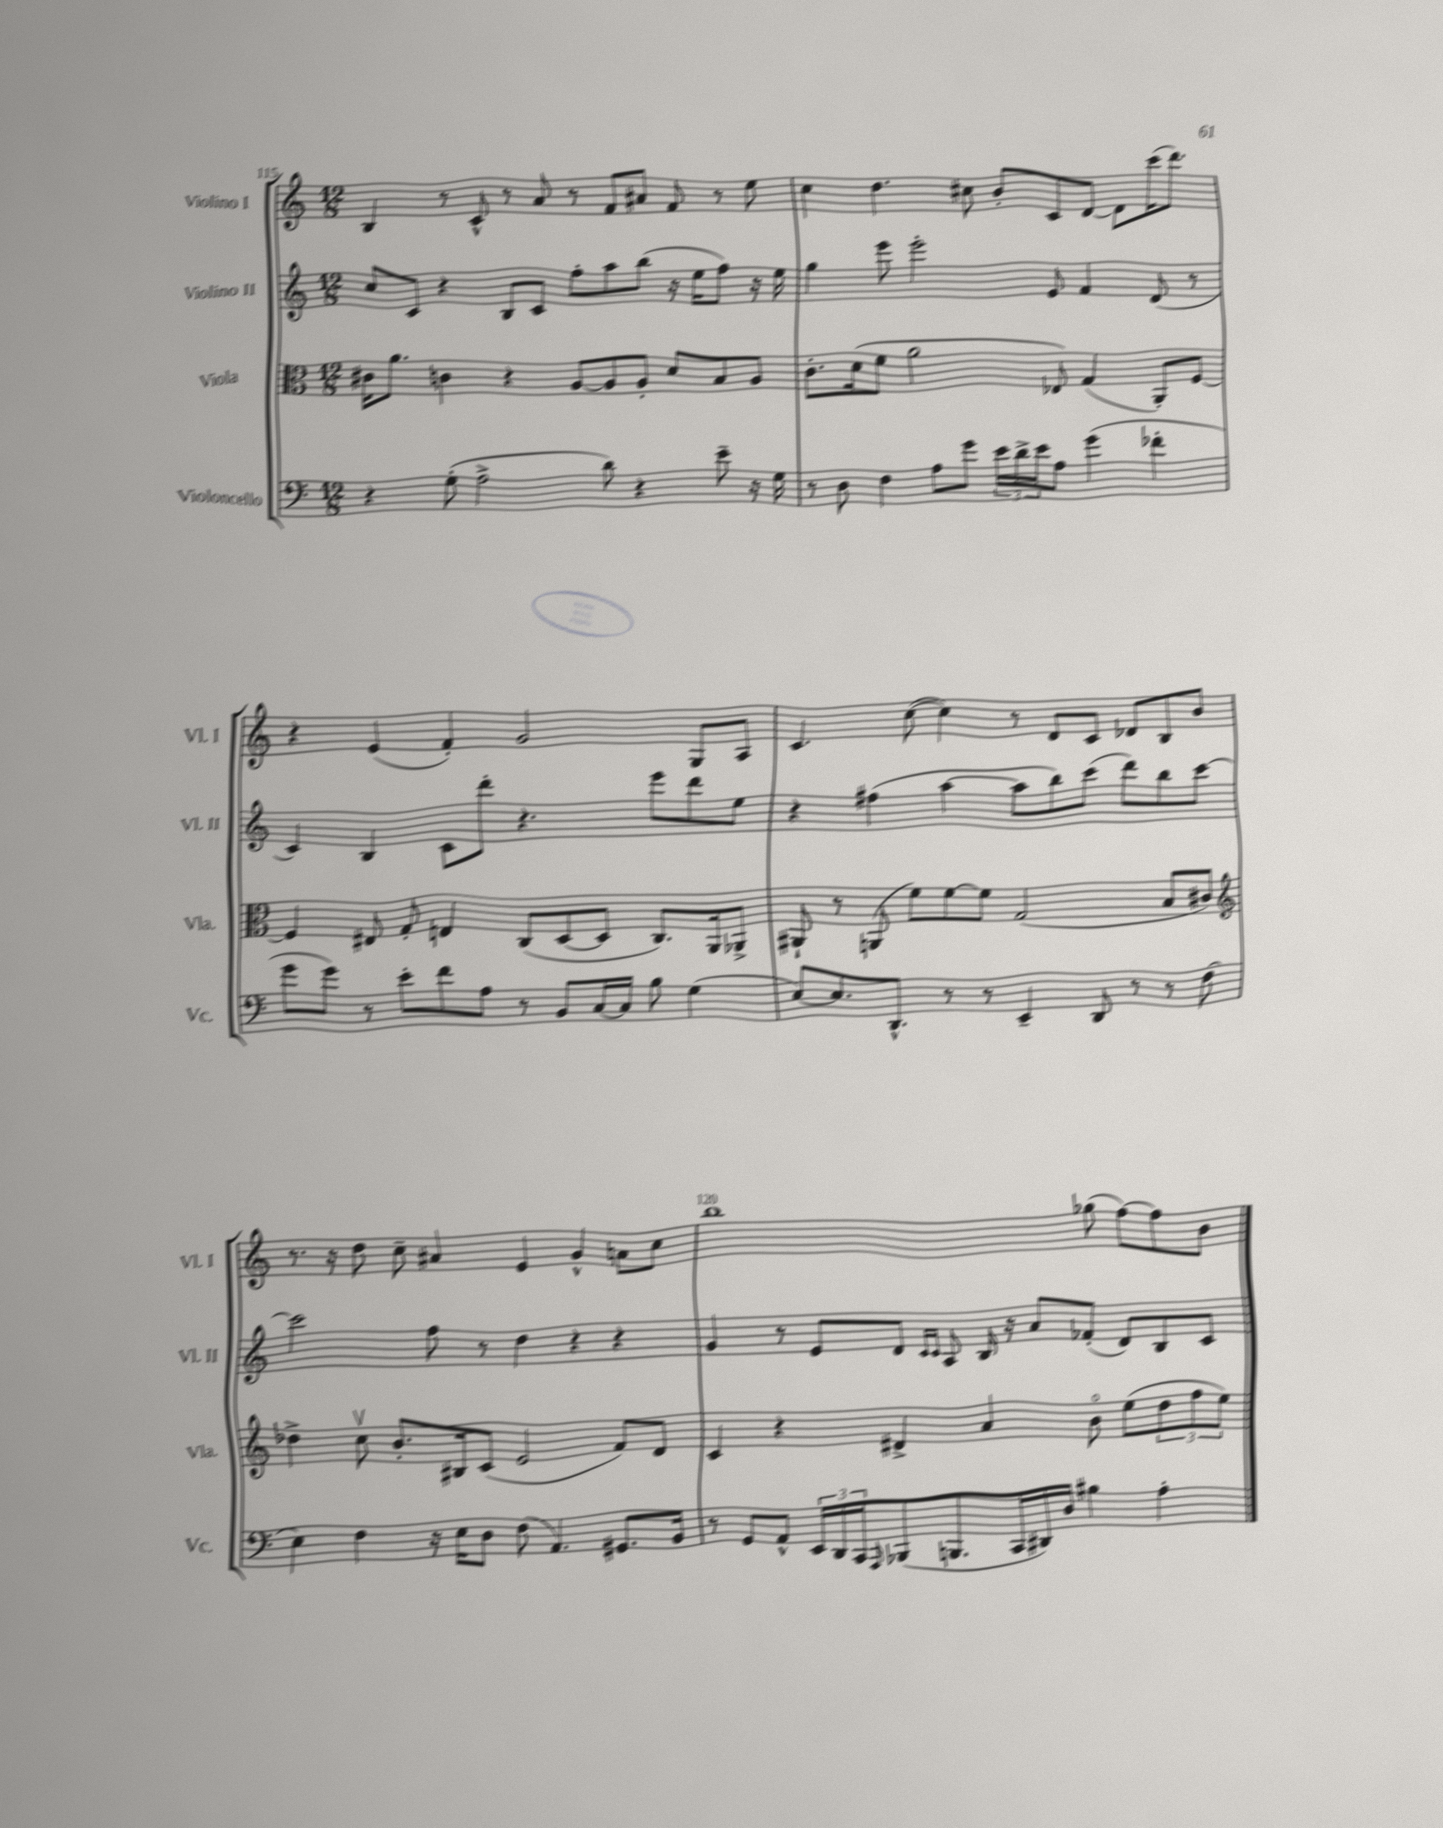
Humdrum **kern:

**kern	**kern	**kern	**kern
*staff4	*staff3	*staff2	*staff1
*clefF4	*clefC3	*clefG2	*clefG2
*k[]	*k[]	*k[]	*k[]
*M12/8	*M12/8	*M12/8	*M12/8
4r	16c#\LK	8cc/L	4B/
.	8.a\J	.	.
.	.	8c/J	.
(8G'\	4c\	4r	8r
2A^\	.	.	8c^^/
.	4r	8B/L	8r
.	.	8c/J	8a/
.	[8A/L	8ff'\L	8r
8d\)	8A/]	8aa\	8f/L
4r	8A'/J	(8bb\J	8a#/J
.	8d/L	16r	8f/
.	.	16ee\LK	.
8e~\	8B/	8ff\J)	8r
16r	8A/J	16r	8ee\
16G\	.	16ee\	.
=	=	=	=
8r	8.c'\L	4gg\	4cc\
8D\	.	.	.
.	(16d\k	.	.
4F\	8f\J	8eee\	4.dd\
.	2a\	2eee'\	.
8A\L	.	.	.
8g\J	.	.	8cc#\
24e\LL	.	.	8b'/L
24d^\	.	.	.
24e\J	.	.	.
8A\J	8E-/)	8e/	8c/
(4g\	(4G/	4f/	[8d/J
.	.	.	8d\]L
4f-'\	8AA'/L)	(8d/	(16ccc\K
.	.	.	8.ddd\J)
.	[8F/J	8r	.
=	=	=	=
8g\L	4F/]	4c/)	4r
8g\J)	.	.	.
8r	8E#/	4B/	(4e/
8e'\L	8G'/	.	.
8f\	4E/	8c\L	4f'/)
8A\J	.	8ddd'\J	.
8r	(8C/L	4.r	2g/
8BB/L	[8D/	.	.
[16C/L	8D/]J	.	.
16C/]JJ	.	.	.
8B\	8.C/L)	8eee\L	.
(4G\	.	8ddd\	8G/L
.	16AA/k	.	.
.	8AA-^/J	8ee\J	8A/J
=	=	=	=
[8E/L)	8AA#`/	4r	4.c/
8.E/]	8r	.	.
.	(8AA/	(4ff#\	.
8.DD^^/J	.	.	.
.	8f\L)	.	([8cc\
8r	[8f\	[4aa\	4cc\])
8r	8f\]J	.	.
4EE~/	(2G/	8aa\]L	8r
.	.	8bb\)	8d/L
8DD/	.	(8ccc\J	8c/J
8r	.	8ddd\L)	8d-/L
8r	8B/L	8bb\	8B/
(8F\	8c#/J)	[8ccc\J	8b/J
=	=	=	=
*	*clefG2	*	*
4E\)	4dd-^\	2ccc\]	8.r
.	.	.	16r
4F\	8ccv\	.	8dd\
.	8.b'/L	.	8cc~\
16r	.	8ff\	4a#/
16E\LK	16B#/k	.	.
8D\J	(8c/J	8r	.
(8F\	2e/	4dd\	4e/
4.AA/)	.	.	.
.	.	4r	4g^^/
8.GG#/L	8f/L)	4r	8a\L
.	8d/J	.	8cc\J
16BB/Jk	.	.	.
=	=	=	=
8r	4c/	4g/	1bb
8GG/L	.	.	.
8AA^^/J	4r	8r	.
24EE/LL	.	8e/L	.
24DD/	.	.	.
24CC/J	.	.	.
16qqAAA/	.	.	.
(8BBB-/	4d#^/	8d/J	.
.	.	16qqc/LL	.
.	.	16qqc/JJ	.
8.BBB/	.	8A/	.
.	4a/	16B/	.
16CC/L	.	16r	.
16DD#/)	.	8a/L	.
16D/JJ	.	.	.
4B#\	8bo\	(8f-'/J	(8gg-\
.	(8ee\L	8d/L)	[8ff\L)
4A'\	12dd\	8B/	8ff\]
.	12ff\	.	.
.	.	8c/J	8b\J
.	12ee\J)	.	.
==	==	==	==
*-	*-	*-	*-
